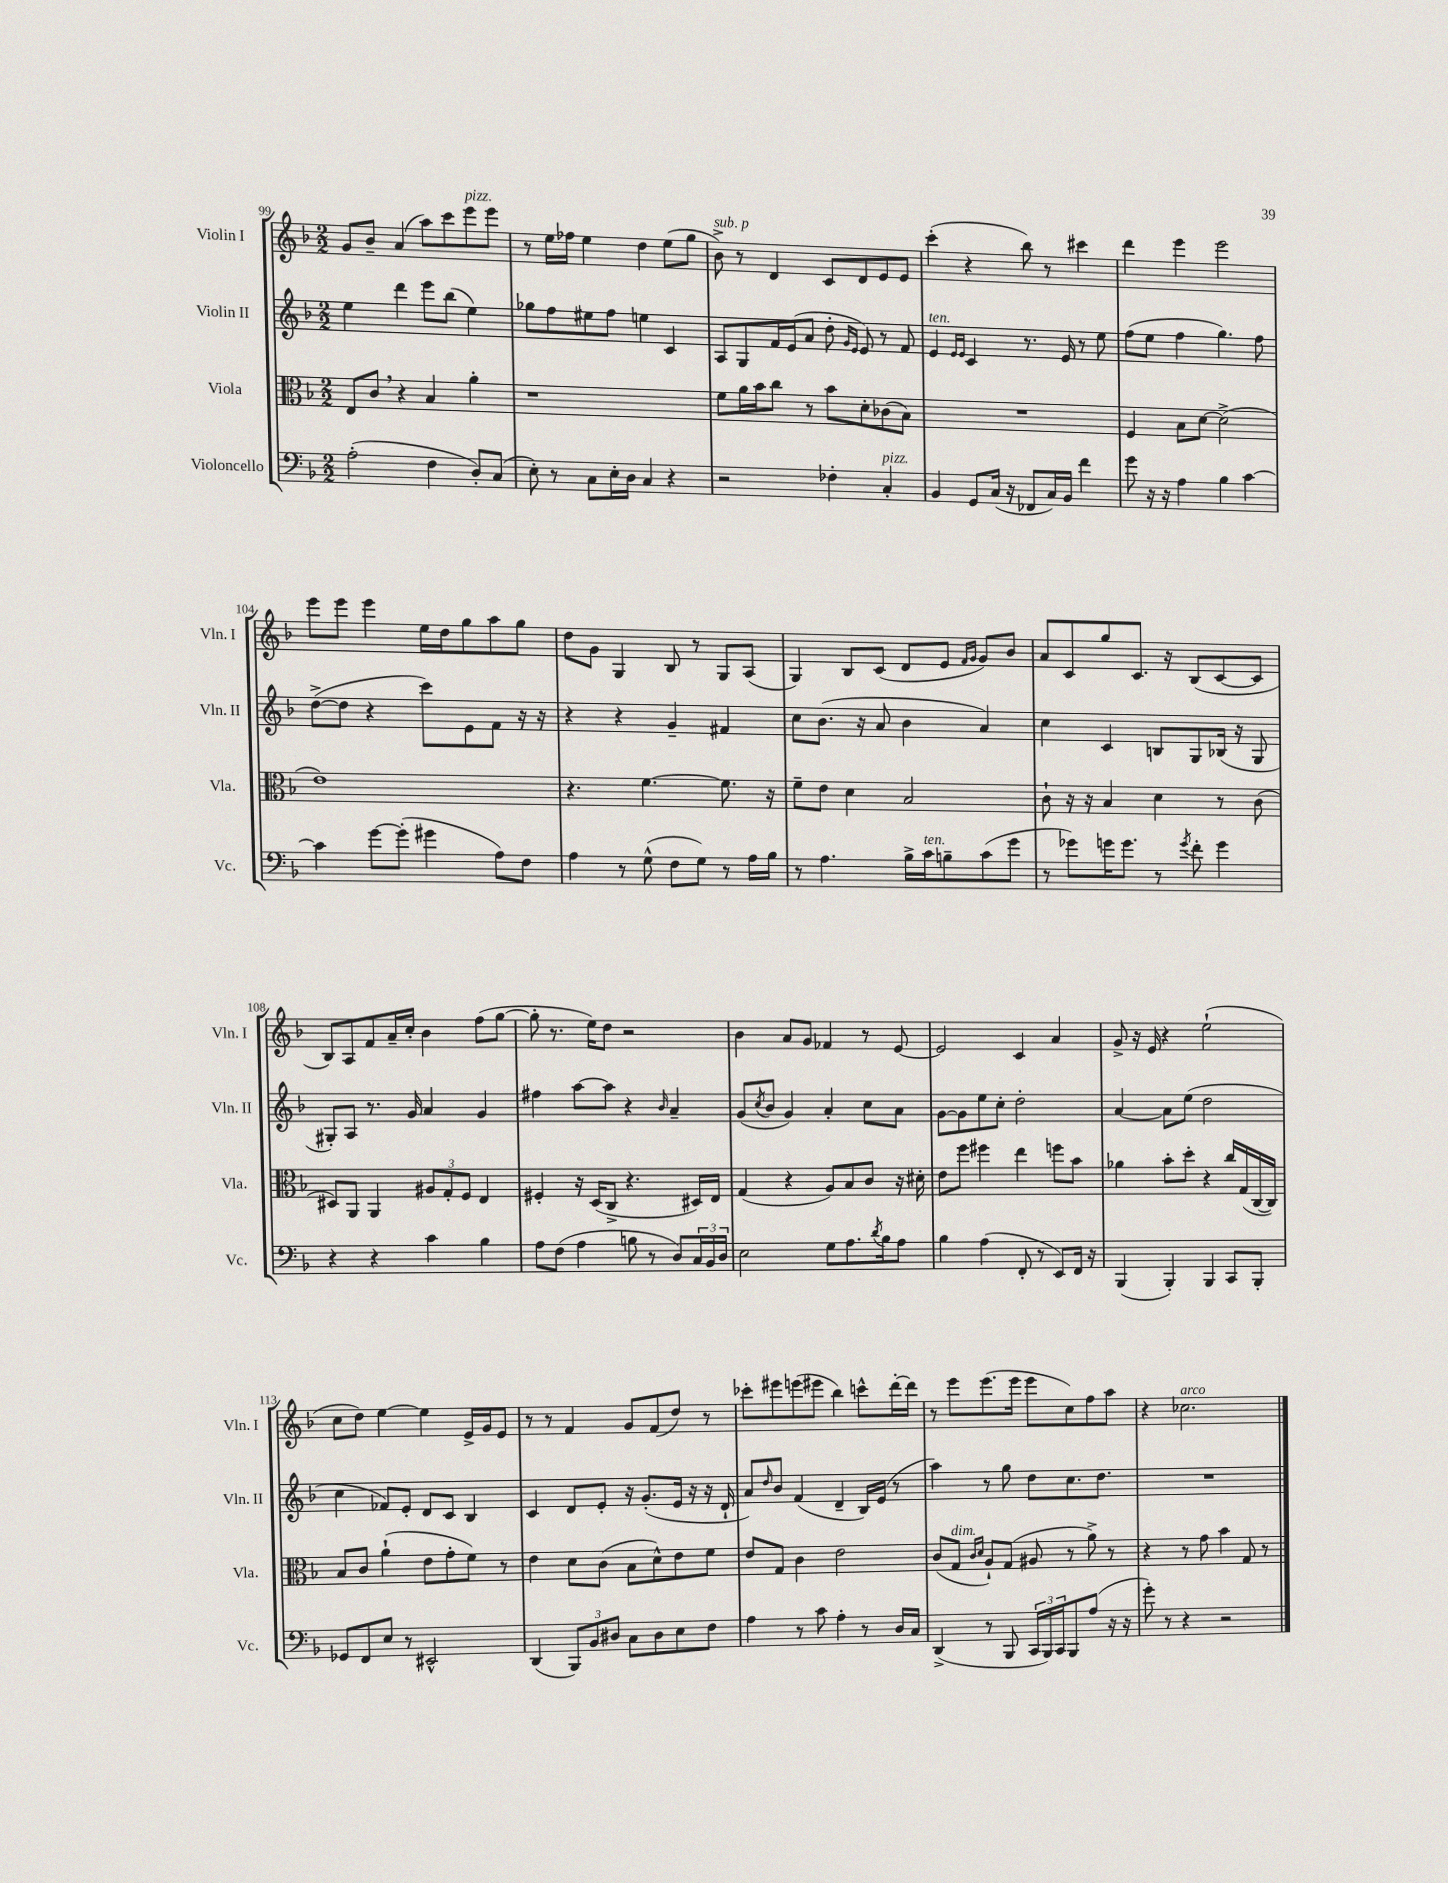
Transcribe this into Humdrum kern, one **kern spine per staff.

**kern	**kern	**kern	**kern
*staff4	*staff3	*staff2	*staff1
*clefF4	*clefC3	*clefG2	*clefG2
*k[b-]	*k[b-]	*k[b-]	*k[b-]
*M2/2	*M2/2	*M2/2	*M2/2
(2A'	8E	4ee	8g
.	8c	.	8b-~
.	4r	4ddd	(4a
4F	4B-	8eee	8aa)
.	.	(8bb-	8ccc
8D')	4a'	4ee)	8eee
(8C	.	.	8eee
=	=	=	=
8E')	1r	8gg-	8r
8r	.	8ff	16ee
.	.	.	16ff-
8C	.	8ee#	4ee
16E'	.	8ff	.
16D	.	.	.
4C	.	4ee	4dd
4r	.	4c	(8ee
.	.	.	8gg
=	=	=	=
2r	8f	8A	8b-^)
.	16a	8G	8r
.	16b-	.	.
.	8cc	16f	4d
.	.	(16e	.
.	8r	8a	.
4F-'	8b-	8dd'	8c
.	.	16qqg	.
.	.	16qqe	.
.	8d'	8e)	8d
4C'	(8c-	8r	8e
.	8B-)	8f	8e
=	=	=	=
4BB-	1r	4e	(4ccc'
.	.	16qqe	.
.	.	16qqe	.
8GG	.	4c	4r
(16C	.	.	.
16r	.	.	.
8FF-	.	8.r	8bb-)
16C)	.	.	8r
16BB-	.	16e	.
4f	.	8r	4ccc#
.	.	8ee	.
=	=	=	=
8g	4F	(8ff	4ddd
16r	.	8ee	.
16r	.	.	.
4A	8B-	4ff	4eee
.	[8d	.	.
4B-	(2d^]	4.gg)	2eee
[4c	.	.	.
.	.	8ff	.
=	=	=	=
4c]	1e)	([8dd^	8eee
.	.	8dd]	8eee
[8g	.	4r	4eee
(8g']	.	.	.
4g#	.	8ccc)	16ee
.	.	.	16dd
.	.	8e	8gg
8A)	.	8f	8aa
8F	.	16r	8gg
.	.	16r	.
=	=	=	=
4A	4.r	4r	8dd
.	.	.	8g
8r	.	4r	4G
(8G^^	[4.f	.	.
8F	.	4g~	8B-
8G)	.	.	8r
8r	8.f]	4f#	8G
16A	.	.	(8A
16B-	16r	.	.
=	=	=	=
8r	8f~	8cc	4G)
4.A	8e	(8.b-	.
.	4d	.	8B-
.	.	16r	.
.	.	8a	(8c
16B-^	2B-	4b-	8d
16c	.	.	.
8B~	.	.	8e
.	.	.	16qqf
.	.	.	16qqg
(8c	.	4a)	8g)
8g	.	.	8b-
=	=	=	=
8r	8c`	4cc	8a
8g-)	16r	.	8c
.	16r	.	.
16g	4B-	4c	8gg
8.g	.	.	.
.	.	.	8.c
8r	4d	8B	.
.	.	.	16r
8qg	.	.	.
8f'	.	8G	(8B-
4g	8r	(16B-	[8c
.	.	16r	.
.	(8c	8G	8c]
=	=	=	=
4r	8D#)	8G#')	8B-)
.	8AA	8A	8A
4r	4AA	8.r	8f
.	.	.	16a~
.	.	16g	16cc'
4c	12A#	4a	4b-
.	12G'	.	.
.	12F	.	.
4B-	4E	4g	(8ff
.	.	.	[8gg
=	=	=	=
8A	4F#'	4ff#	8gg']
(8F	.	.	8.r
4A	16r	[8aa	.
.	(16D	.	16ee)
.	8C^	8aa]	8dd
8B	4.r	4r	2r
8r	.	.	.
.	.	16qqb-	.
8D)	.	4a~	.
24C	16D#)	.	.
24BB-	.	.	.
.	16E	.	.
24D	.	.	.
=	=	=	=
2E	(4G	(8g	4b-
.	.	8qcc	.
.	.	8b-	.
.	4r	4g)	8a
.	.	.	8g
8G	8A)	4a'	4f-
8.A	8B-	.	.
.	8c	8cc	8r
8qd	.	.	.
16B-	.	.	.
8A	16r	8a	[8e
.	16d#'	.	.
=	=	=	=
4B-	8e	[8g	2e]
.	8ff	8g]	.
(4A	4ff#	8ee	.
.	.	8cc'	.
8FF'	4ee	2dd'	4c
8r	.	.	.
8EE)	8ff	.	4a
16FF	8b-	.	.
16r	.	.	.
=	=	=	=
(4BBB-	4a-	[4a	8g^
.	.	.	16r
.	.	.	16e
4BBB-')	8b-'	8a]	4r
.	8dd'	(8ee	.
4BBB-	4r	2dd	(2ee`
8CC	16cc	.	.
.	(16G	.	.
8BBB-'	[16C	.	.
.	16C])	.	.
=	=	=	=
8GG-	8B-	4cc	8cc
8FF	8c	.	8dd)
8E	(4a`	8f-)	[4ee
8r	.	8e'	.
2EE#^^	8e	8d	4ee]
.	8g'	8c	.
.	8f)	4B-	16e^
.	.	.	16g
.	8r	.	8e
=	=	=	=
(4DD	4e	4c	8r
.	.	.	8r
12BBB-)	8d	8d	4f
12BB-	.	.	.
.	(8c	8e'	.
12D#	.	.	.
8C	8B-	16r	8g
.	.	(8.g'	.
8D#	8d^^)	.	(8f
8E	8e	16e	8dd)
.	.	16r	.
8F	8f	16r	8r
.	.	16d`	.
=	=	=	=
4A	8e	8a)	8ccc-'
.	.	16qqdd	.
.	8G	8b-	8eee#
8r	4c	(4f	(8eee
8c	.	.	8eee#
4A'	2e	4d~	4bb-)
8r	.	16B-)	8ccc^^
.	.	(16e	.
16D	.	8r	[16ddd'
16C	.	.	16ddd]
=	=	=	=
(4DD^	(8c	4aa)	8r
.	8G	.	8eee
.	16qqc	.	.
.	16qqd	.	.
8r	8A`)	8r	(8.eee
8BBB-	(8G	8gg	.
.	.	.	16eee
24CC	8A#	8dd	8eee
24BBB-)	.	.	.
24CC	.	.	.
8BBB-	8r	8.cc	8cc)
(8A	8a^)	.	8ff
.	.	8.dd	.
16r	8r	.	8aa
16r	.	.	.
=	=	=	=
8g')	4r	1r	4r
8r	.	.	.
4r	8r	.	2.cc-
.	8g	.	.
2r	4b-	.	.
.	8G	.	.
.	8r	.	.
==	==	==	==
*-	*-	*-	*-
